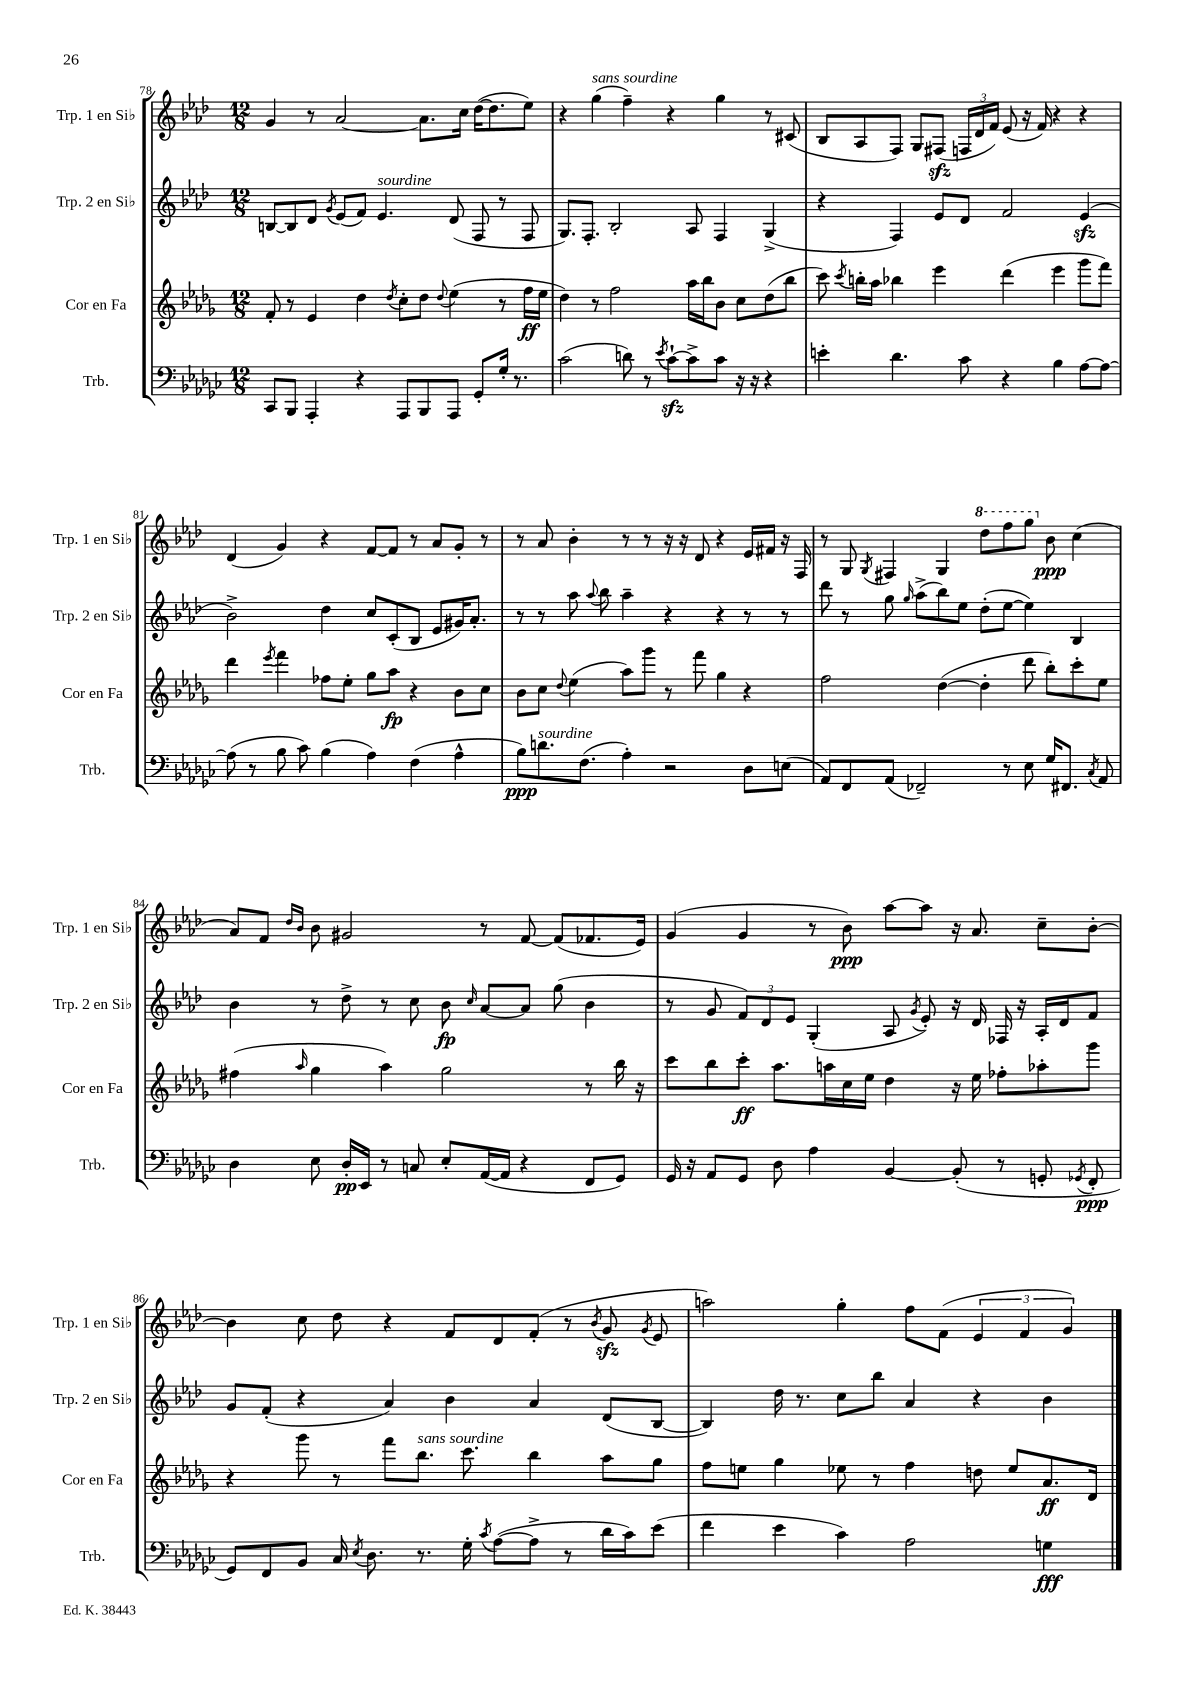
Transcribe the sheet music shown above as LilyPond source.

<<
\new StaffGroup <<
\new Staff = "s0" \with { instrumentName = "Trp. 1 en Sib" shortInstrumentName = "Trp. 1 en Sib" } {
    \clef treble \key aes \major \numericTimeSignature \time 12/8
    \autoBeamOff g'4 r8 aes'2~ aes'8.[ c''16] des''16[~( des''8. ees''8]) |
    r4 g''4^\markup { \italic "sans sourdine" }( f''4--) r4 g''4 r8 cis'8( |
    bes8[ aes8 f8]) g8[ fis8]\sfz( \tuplet 3/2 { f16[ des'16 f'16]) } ees'8( r16 f'16) r4 r4 |
    des'4( g'4) r4 f'8[~ f'8] r8 aes'8[ g'8]-. r8 |
    r8 aes'8 bes'4-. r8 r8 r16 r16 des'8 r4 ees'16[ fis'16] r16 f16 |
    r8 g8 \acciaccatura { g8 } fis4 g4 \ottava #1 des'''8[ f'''8 g'''8] \ottava #0 bes'8\ppp c''4( |
    aes'8[) f'8] \grace { des''16[ bes'16] } bes'8 gis'2 r8 f'8~ f'8[( fes'8. ees'16]) |
    g'4( g'4 r8 bes'8\ppp) aes''8[~ aes''8] r16 aes'8. c''8[-- bes'8]~-. |
    bes'4 c''8 des''8 r4 f'8[ des'8 f'8]-.( r8 \acciaccatura { bes'8 } g'8\sfz \acciaccatura { g'8 } ees'8 |
    a''2) g''4-. f''8[ f'8]( \tuplet 3/2 { ees'4 f'4 g'4) } \bar "|." |
}
\new Staff = "s1" \with { instrumentName = "Trp. 2 en Sib" shortInstrumentName = "Trp. 2 en Sib" } {
    \clef treble \key aes \major \numericTimeSignature \time 12/8
    \autoBeamOff b8[~ b8 des'8] \acciaccatura { g'8 } ees'8[( f'8]) ees'4.^\markup { \italic "sourdine" } des'8( f8 r8 f8 |
    g8.[) f8.]-. bes2-. aes8 f4 g4->( |
    r4 f4) ees'8[ des'8] f'2 ees'4\sfz( |
    bes'2->) des''4 c''8[ c'8-.( bes8] ees'8[ gis'16) aes'8.]-. |
    r8 r8 aes''8 \appoggiatura { aes''8 } bes''8 aes''4-- r4 r4 r8 r8 |
    des'''8 r8 g''8 \grace { g''16 } aes''8[->( bes''8) ees''8] des''8[-.( ees''8]~ ees''4) bes4 |
    bes'4 r8 des''8-> r8 c''8 bes'8\fp \grace { c''16 } aes'8[~ aes'8] g''8( bes'4 |
    r8 g'8 \tuplet 3/2 { f'8[) des'8 ees'8] } g4-.( aes8 \acciaccatura { g'8 } ees'8-.) r16 des'16 fes16 r16 aes16[-. des'16 f'8] |
    g'8[ f'8]-.( r4 aes'4) bes'4 aes'4 des'8[( bes8]~ |
    bes4) des''16 r8. c''8[ bes''8] aes'4 r4 bes'4 \bar "|." |
}
\new Staff = "s2" \with { instrumentName = "Cor en Fa" shortInstrumentName = "Cor en Fa" } {
    \clef treble \key des \major \numericTimeSignature \time 12/8
    \autoBeamOff f'8-. r8 ees'4 des''4 \acciaccatura { des''8 } c''8[-. des''8] \appoggiatura { des''8 } ees''4( r8 f''16[\ff ees''16] |
    des''4) r8 f''2 aes''16[ bes''16 bes'8] c''8[ des''8( bes''8] |
    c'''8) \acciaccatura { c'''8 } b''16[-. aes''16] bes''4 ees'''4 des'''4( ees'''4 ges'''8[ f'''8]) |
    des'''4 \acciaccatura { ees'''8 } f'''4 fes''8[ ees''8]-. ges''8[ aes''8]\fp r4 bes'8[ c''8] |
    bes'8[ c''8] \appoggiatura { des''8 } ees''4( aes''8[) ges'''8] r8 f'''8 ges''4 r4 |
    f''2 des''4~( des''4-. des'''8 bes''8[-.) c'''8-. ees''8] |
    fis''4( \grace { aes''16 } ges''4 aes''4) ges''2 r8 bes''16 r16 |
    c'''8[ bes''8 c'''8]-.\ff aes''8.[ a''16 c''16 ees''16] des''4 r16 ees''16 fes''8[-. aes''8-. ges'''8] |
    r4 ges'''8 r8 f'''8[ bes''8.]^\markup { \italic "sans sourdine" } c'''8. bes''4 aes''8[ ges''8] |
    f''8[ e''8] ges''4 ees''8 r8 f''4 d''8 ees''8[ aes'8.\ff des'16] \bar "|." |
}
\new Staff = "s3" \with { instrumentName = "Trb." shortInstrumentName = "Trb." } {
    \clef bass \key ges \major \numericTimeSignature \time 12/8
    \autoBeamOff ces,8[ bes,,8] aes,,4-. r4 aes,,8[ bes,,8 aes,,8] ges,8[-. ges16]-. r8. |
    ces'2( d'8) r8 \acciaccatura { ees'8 } ces'8[~-!\sfz ces'8-> ces'8] r16 r16 r4 |
    e'4-. des'4. ces'8 r4 bes4 aes8[~ aes8]~ |
    aes8( r8 bes8 ces'8) bes4( aes4) f4( aes4-^ |
    bes8[\ppp) d'8.^\markup { \italic "sourdine" } f8.]( aes4-.) r2 des8[ e8]( |
    aes,8[) f,8 aes,8]( fes,2--) r8 ees8 ges16[ fis,8.] \acciaccatura { ces8 } aes,8 |
    des4 ees8 des16[-.\pp ees,16] r8 c8 ees8[-. aes,16~( aes,16] r4 f,8[ ges,8]) |
    ges,16 r16 aes,8[ ges,8] des8 aes4 bes,4~ bes,8-.( r8 g,8-. \acciaccatura { ges,8 } f,8-.\ppp |
    ges,8[) f,8 bes,8] ces16 \acciaccatura { ees8 } des8. r8. ges16-. \acciaccatura { ces'8 } aes8[~( aes8]-> r8 des'16[ ces'16) ees'8]( |
    f'4 ees'4 ces'4) aes2 g4\fff \bar "|." |
}
>>
>>
\layout { \context { \Score currentBarNumber = #78 } }
